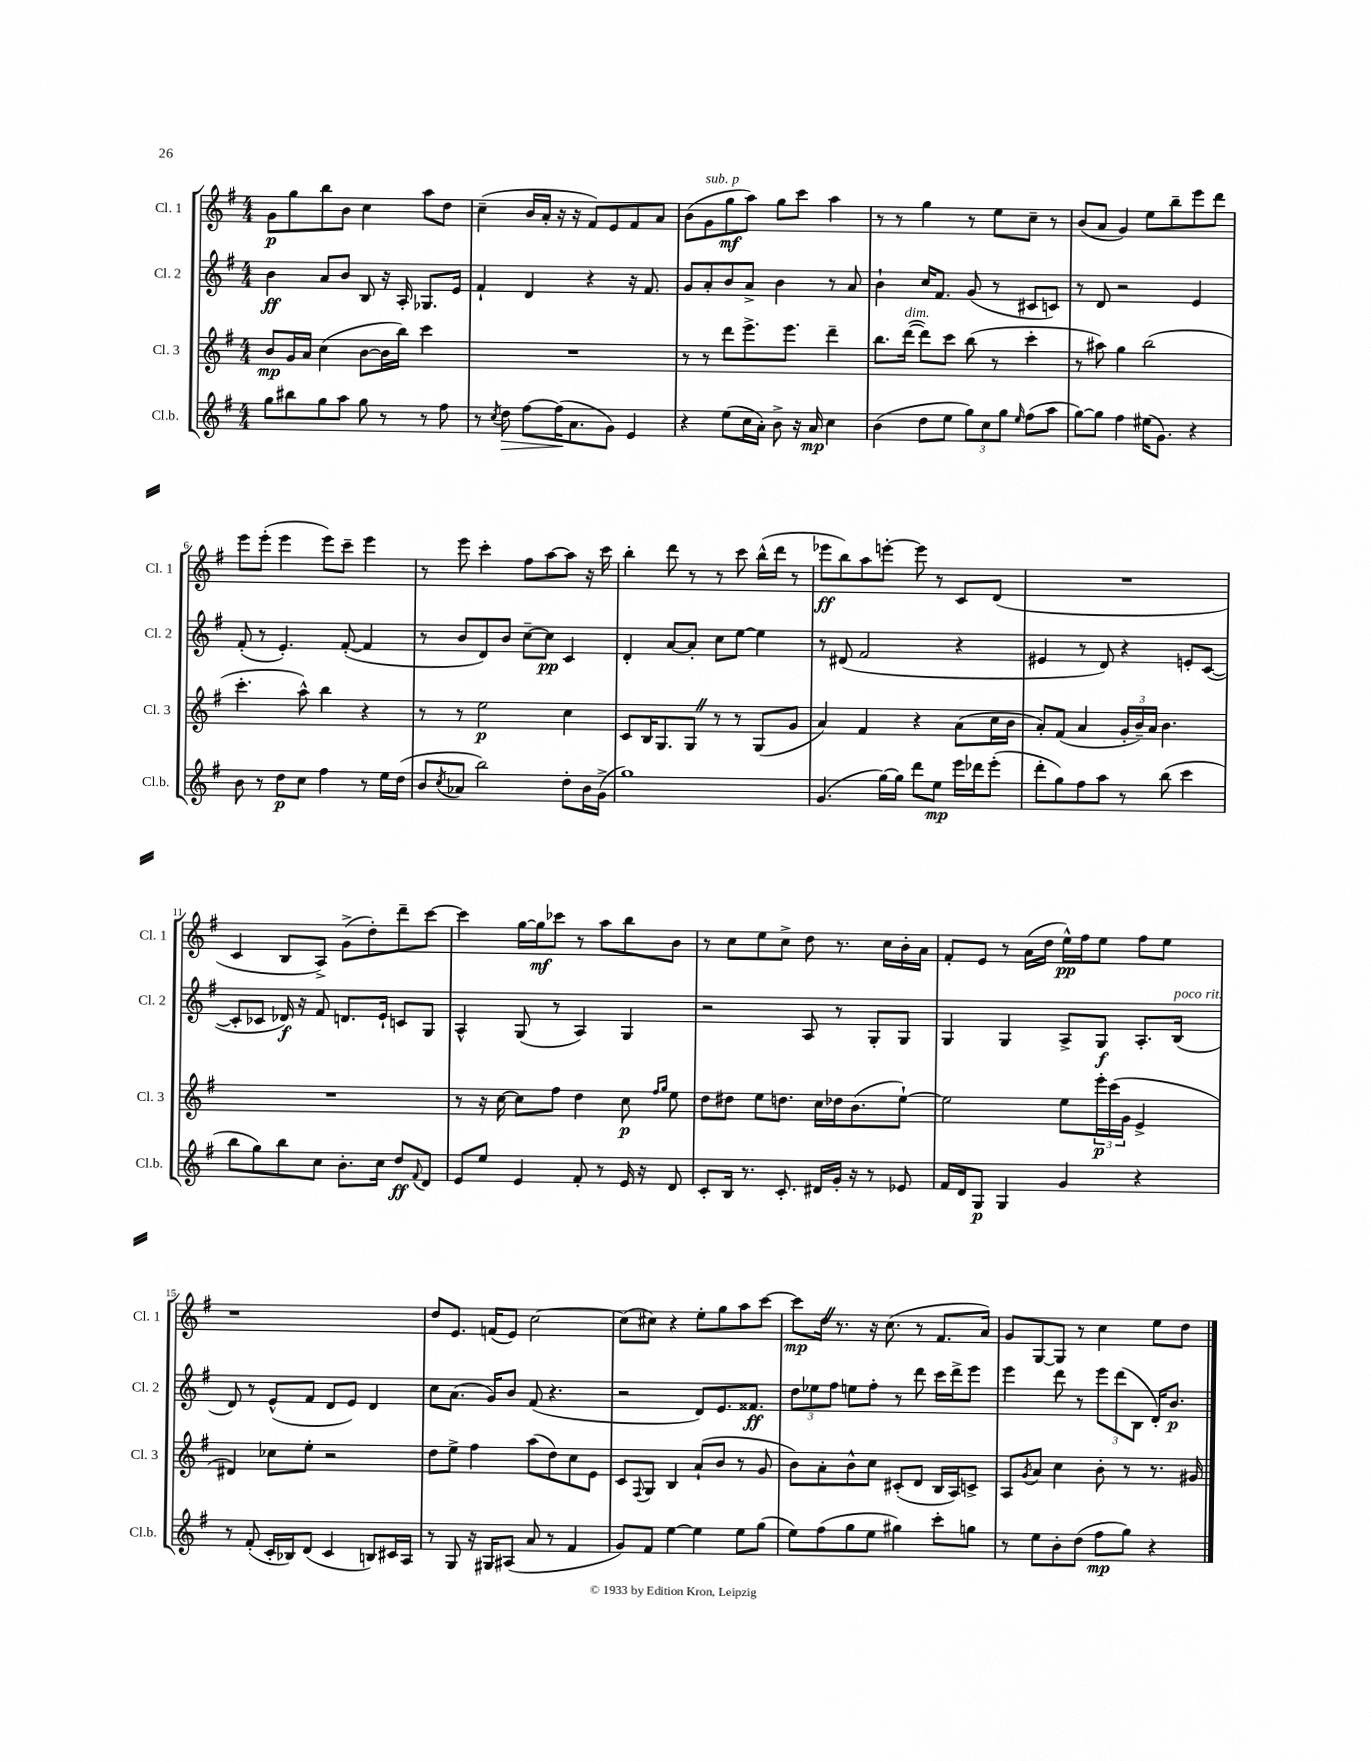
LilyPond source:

<<
\new StaffGroup <<
\new Staff = "s0" \with { instrumentName = "Cl. 1" shortInstrumentName = "Cl. 1" } {
    \clef treble \key g \major \numericTimeSignature \time 4/4
    g'8\p g''8 b''8 b'8 c''4 a''8 d''8 |
    c''4--( b'16 a'16-. r16 r16 fis'8) e'8 fis'8 a'8 |
    b'8( g'8^\markup { \italic "sub. p" } g''8\mf a''8) g''8 c'''8 a''4 |
    r8 r8 g''4 r8 e''8 c''8-- r8 |
    b'8( a'8 g'4) e''8 b''8-- e'''8 d'''8 |
    e'''8 e'''8-.( e'''4 e'''8) c'''8-- e'''4 |
    r8 e'''8 c'''4-. fis''8 a''8~ a''8 r16 c'''16 |
    b''4-. d'''8 r8 r8 c'''8 b''16-^( d'''16 r8 |
    ees'''8\ff b''8) a''8 e'''8~-. e'''8 r8 c'8 d'8( |
    R1 |
    c'4 b8 a8->) g'8->( d''8-.) d'''8-- c'''8~ |
    c'''4 g''16~ g''16\mf ces'''8 r8 a''8 b''8 b'8 |
    r8 c''8 e''8 c''8-> d''8 r8. c''16 b'16-. a'16 |
    fis'8-. e'8 r8 a'16( d''16 e''16-^\pp) fis''16 e''8 fis''8 e''8 |
    r1 |
    d''8 e'8. f'16( e'8) c''2~ |
    c''8( cis''8) r4 e''8-. g''8 a''8 c'''8~ |
    c'''8\mp d''16 \once \override BreathingSign.text = \markup { \musicglyph "scripts.caesura.straight" } \breathe r8. r16 c''8.( r8 fis'8. a'16) |
    g'8 g8~ g8 r8 c''4 e''8 d''8 \bar "|." |
}
\new Staff = "s1" \with { instrumentName = "Cl. 2" shortInstrumentName = "Cl. 2" } {
    \clef treble \key g \major \numericTimeSignature \time 4/4
    b'4\ff a'8 b'8 b8 r16 a16-. ges8. e'16 |
    fis'4-! d'4 r4 r16 fis'8. |
    g'8 a'8-. b'8 a'8-> b'4 r8 a'8 |
    b'4-! c''16 fis'8. g'8( r8 cis'8 c'8) |
    r8 d'8 r2 e'4 |
    fis'8-.( r8 e'4.-.) fis'8~-.( fis'4 |
    r8 b'8 d'8) b'8 c''8~-- c''8\pp c'4 |
    d'4-. a'8~ a'8-. c''8 e''8~ e''4 |
    r8 dis'8( fis'2 r4 |
    eis'4 r8 d'8) r4 e'8-. c'8~( |
    c'8-. ces'8 des'16\f) r16 fis'8 d'8. e'16-! c'8 g8 |
    a4-^ g8( r8 a4) g4 |
    r2 a8 r8 g8-. g8 |
    g4 g4 a8-> g8\f a8.-. b16^\markup { \italic "poco rit." }( |
    d'8) r8 e'8-^( fis'8 d'8 e'8) d'4 |
    c''8 a'8.( g'16) b'8 fis'8( r4. |
    r2 d'8) e'8. fisis'8.\ff |
    \tuplet 3/2 { d''8 ees''8 fis''8 } e''8 fis''8-. r8 d'''8 c'''16 d'''16-> e'''8 |
    e'''4 d'''8 r8 \tuplet 3/2 { e'''8 d'''8( b8 } d'16-.) b'8.\p \bar "|." |
}
\new Staff = "s2" \with { instrumentName = "Cl. 3" shortInstrumentName = "Cl. 3" } {
    \clef treble \key g \major \numericTimeSignature \time 4/4
    b'8\mp g'16 a'16 c''4( b'8~ b'16 b''16) c'''4 |
    R1 |
    r8 r8 d'''8 e'''8.-> e'''8. d'''4-- |
    b''8. d'''16~^\markup { \italic "dim." }( d'''8) c'''8 b''8( r8 c'''4-. |
    r8 ais''8) g''4 b''2( |
    c'''4.-. a''8-^) b''4 r4 |
    r8 r8 e''2\p c''4 |
    c'8 b16 g8. g8 \once \override BreathingSign.text = \markup { \musicglyph "scripts.caesura.straight" } \breathe r8 r8 g8( g'8 |
    a'4) fis'4 r4 a'8( c''16 b'16 |
    a'8-.) fis'8( a'4 \tuplet 3/2 { g'16-. b'16--) a'16 } b'4. |
    R1 |
    r8 r16 c''16~ c''8 fis''8 d''4 c''8\p \grace { fis''16 g''16 } e''8 |
    d''8 dis''8 e''8 d''8. c''16 des''16 b'8.( e''8~-!) |
    e''2 e''8 \tuplet 3/2 { e'''16-.\p c'''16( g'16 } e'4-> |
    dis'4) ces''8 e''8-. r2 |
    d''8 e''8-> fis''4 a''8( d''8) c''8 e'8 |
    c'8 \appoggiatura { fis8 } g8 b4 a'8-!( b'8 r8 g'8 |
    b'8) a'8-. b'8-^ c''8 cis'8-.( d'8 b16 a16) c'8-> |
    a8 \acciaccatura { g'8 } a'8 c''4 b'8-. r8 r8. gis'16 \bar "|." |
}
\new Staff = "s3" \with { instrumentName = "Cl.b." shortInstrumentName = "Cl.b." } {
    \clef treble \key g \major \numericTimeSignature \time 4/4
    g''8 bis''8 g''8 a''8 g''8 r8 r8 fis''8 |
    r8 \acciaccatura { c''8 } d''8\> fis''8~ fis''16\!( a'8. g'8) e'4 |
    r4 e''8( c''16 a'16-.) b'8-> r16 a'16\mp c''4 |
    b'4( d''8 e''8 \tuplet 3/2 { g''8) c''8 g''8 } \grace { e''16 } fis''8( a''8 |
    g''8~) g''8 fis''4 eis''16( g'8.) r4 |
    b'8 r8 d''8\p c''8 fis''4 r8 e''16 d''16( |
    b'8 \acciaccatura { c''8 } aes'8 b''2) d''8-. b'16 g'16->( |
    g''1) |
    g'4.( g''16~) g''16 d'''8 e''8\mp e'''16 des'''16 e'''8-.( |
    d'''8-. g''8) fis''8 a''8 r8 b''8( c'''4 |
    b''8 g''8) b''8 c''8 b'8.-. c''16 d''8\ff \appoggiatura { fis'8 } d'8 |
    e'8 e''8 e'4 fis'8-. r8 e'16 r16 d'8 |
    c'8-. b16 r8. c'8.-. dis'16 g'16-. r16 r8 ees'8 |
    fis'16 d'16 g8\p g4 g'4 r4 |
    r8 fis'8-.( c'16-. bes16) d'8( c'4 b8) cis'16 a16 |
    r8 g8 r16 gis16 ais8( a'8 r8 fis'4 |
    g'8) fis'8 e''4~ e''4 e''8 g''8( |
    e''8) fis''8( g''8 e''8 gis''4) c'''8-. g''8 |
    r8 e''8 b'8-. d''8( fis''8\mp g''8) r4 \bar "|." |
}
>>
>>
